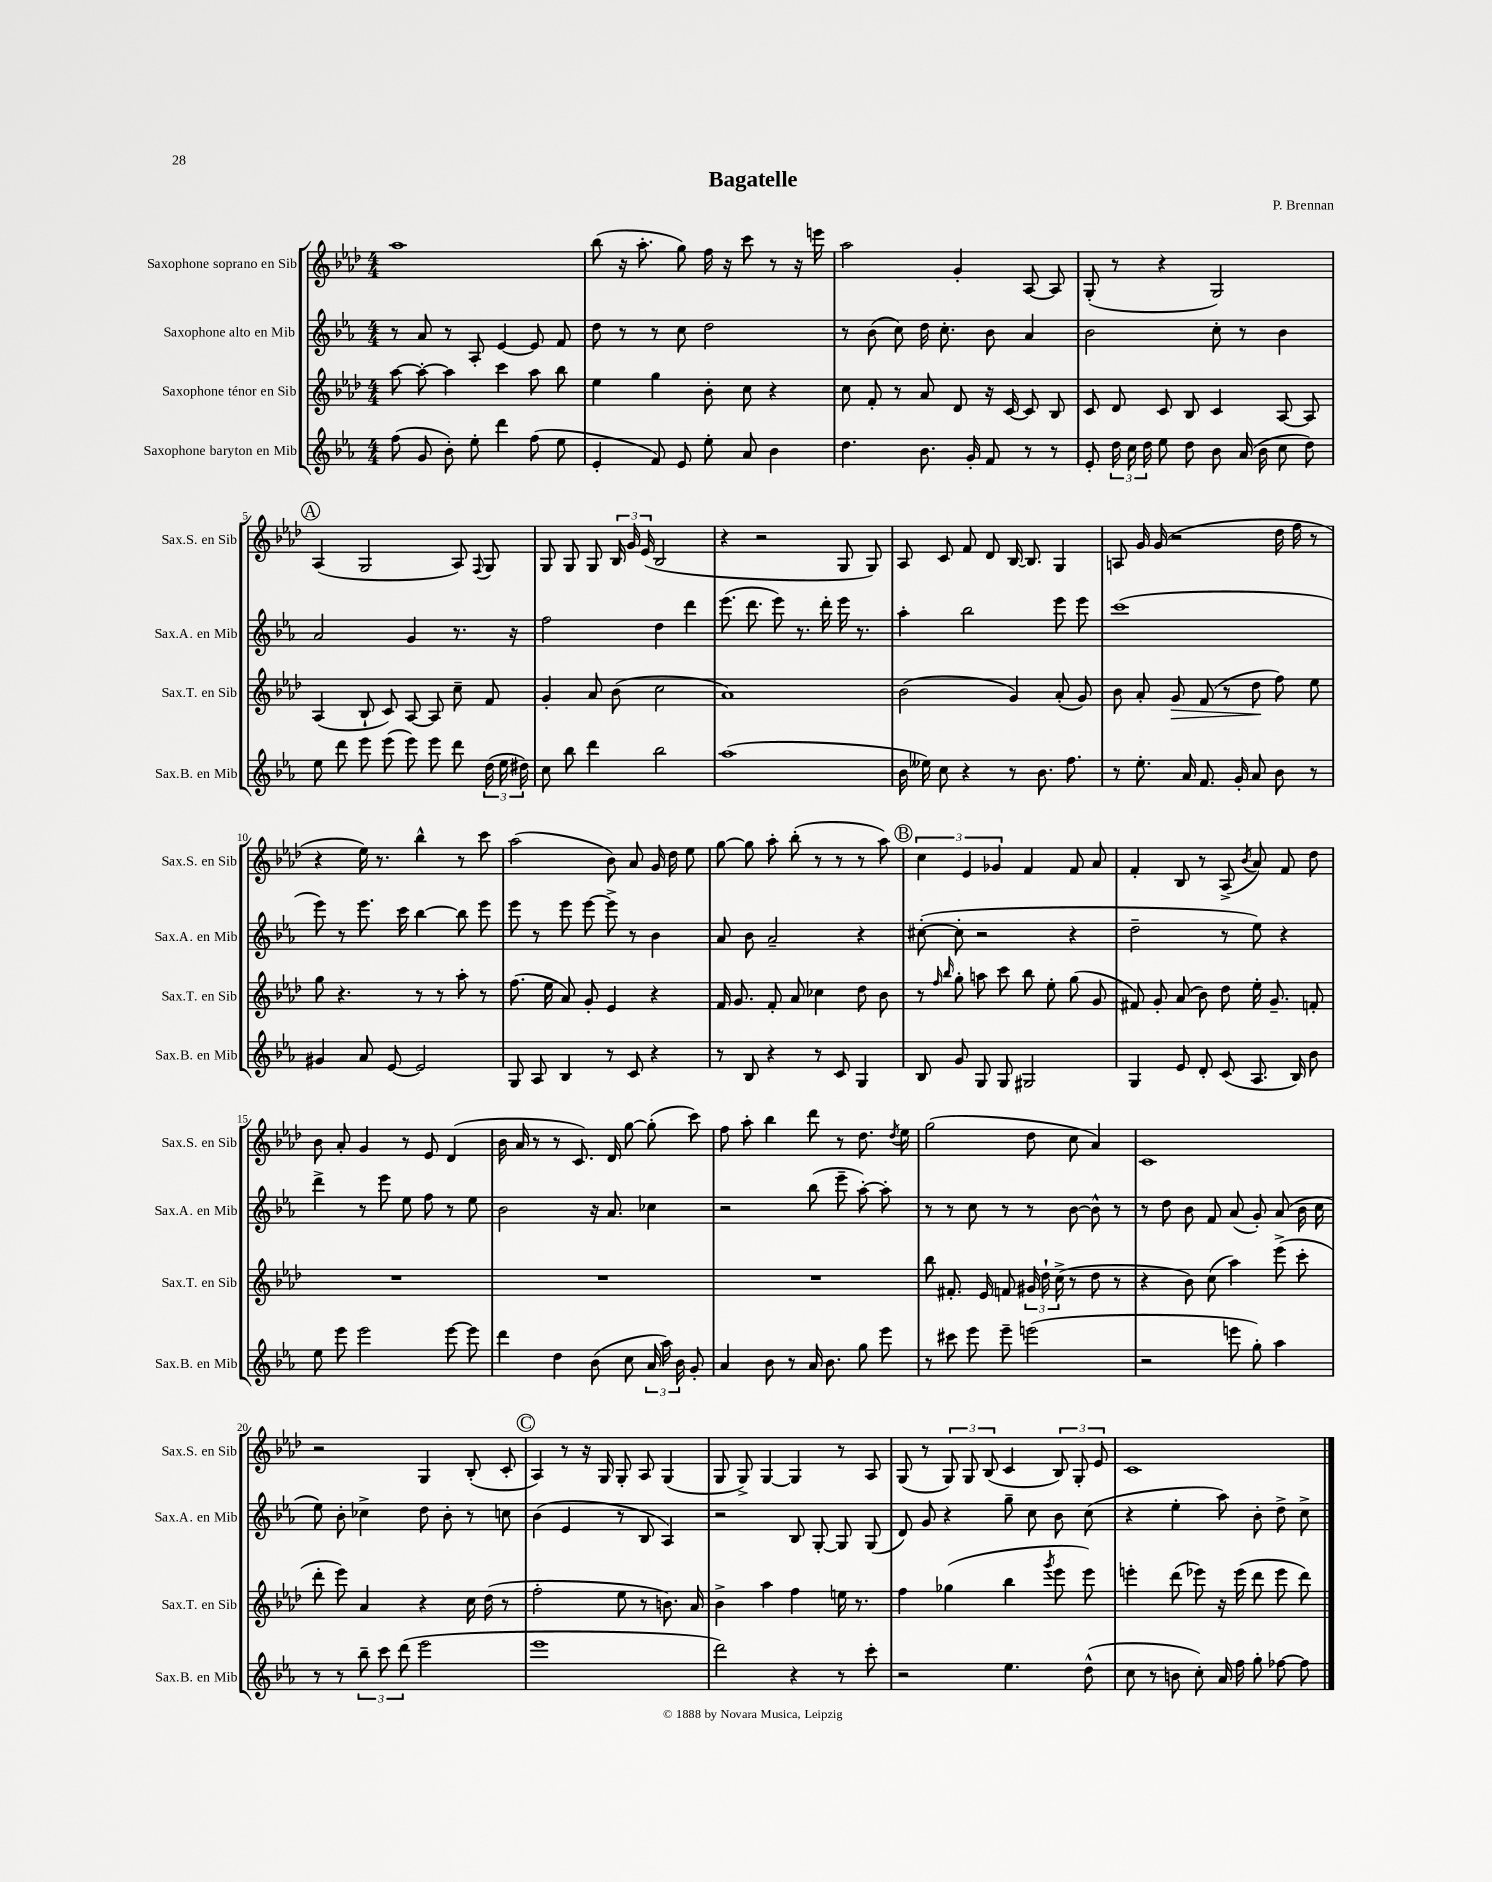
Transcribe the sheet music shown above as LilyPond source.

\header { title = "Bagatelle" composer = "P. Brennan" }
<<
\new StaffGroup <<
\new Staff = "s0" \with { instrumentName = "Saxophone soprano en Sib" shortInstrumentName = "Sax.S. en Sib" } {
    \clef treble \key aes \major \numericTimeSignature \time 4/4
    \autoBeamOff aes''1 |
    bes''8( r16 aes''8.-. g''8) f''16 r16 c'''8 r8 r16 e'''16 |
    aes''2 g'4-. aes8~ aes8 |
    g8-.( r8 r4 g2) |
    \mark \markup { \circle "A" } aes4( g2 aes8) \appoggiatura { f8 } g8 |
    g8 g8 g8 \tuplet 3/2 { bes16 g'16 ees'16( } bes2 |
    r4 r2 g8 g8) |
    aes8 c'8 f'8 des'8 bes16~ bes8. g4 |
    a8 g'16 g'16( r2 des''16 f''16 r8 |
    r4 ees''16) r8. bes''4-^ r8 c'''8 |
    aes''2( bes'8) aes'8 g'16 des''16 ees''8 |
    g''8~ g''8 aes''8-. bes''8-.( r8 r8 r8 aes''8) |
    \mark \markup { \circle "B" } \tuplet 3/2 { c''4 ees'4 ges'4 } f'4 f'8 aes'8 |
    f'4-. bes8 r8 aes8->( \acciaccatura { bes'8 } aes'8) f'8 des''8 |
    bes'8 aes'8-. g'4 r8 ees'8 des'4( |
    bes'16 aes'16 r8 r8 c'8.) des'16 g''8~ g''8-.( c'''8) |
    f''8 aes''8-. bes''4 des'''8 r8 des''8. \acciaccatura { des''8 } ees''16 |
    g''2( des''8 c''8 aes'4) |
    c'1 |
    r2 g4 bes8-.( c'8-. |
    \mark \markup { \circle "C" } aes4) r8 r16 g16 g8-. aes8 g4( |
    g8 g8->) g4~ g4 r8 aes8 |
    g8( r8 \tuplet 3/2 { g8) g8 bes8( } c'4 \tuplet 3/2 { bes8) g8-. ees'8 } |
    c'1 \bar "|." |
}
\new Staff = "s1" \with { instrumentName = "Saxophone alto en Mib" shortInstrumentName = "Sax.A. en Mib" } {
    \clef treble \key ees \major \numericTimeSignature \time 4/4
    \autoBeamOff r8 aes'8 r8 aes8-. ees'4~ ees'8 f'8 |
    d''8 r8 r8 c''8 d''2 |
    r8 bes'8( c''8) d''16 c''8.-. bes'8 aes'4 |
    bes'2 c''8-. r8 bes'4 |
    \mark \markup { \circle "A" } aes'2 g'4 r8. r16 |
    f''2 d''4 d'''4 |
    ees'''8.( d'''8. ees'''8) r8. d'''16-. ees'''16 r8. |
    aes''4-. bes''2 ees'''8 ees'''8 |
    c'''1( |
    ees'''8) r8 ees'''8. c'''16 bes''4~ bes''8 ees'''8 |
    ees'''8 r8 ees'''8 ees'''8~ ees'''8-> r8 bes'4 |
    aes'8 bes'8 aes'2-- r4 |
    \mark \markup { \circle "B" } cis''8~-.( cis''8-. r2 r4 |
    d''2-- r8 ees''8) r4 |
    d'''4-> r8 ees'''8 ees''8 f''8 r8 ees''8 |
    bes'2 r16 aes'8. ces''4 |
    r2 bes''8( ees'''8-- aes''8~-.) aes''8-. |
    r8 r8 c''8 r8 r8 bes'8~ bes'8-^ r8 |
    r8 d''8 bes'8 f'8 aes'8( g'8-.) aes'8( bes'16 c''16 |
    ees''8) bes'8-. ces''4-> d''8 bes'8-. r8 c''8 |
    \mark \markup { \circle "C" } bes'4( ees'4 r8 bes8 aes4) |
    r2 bes8 g8~-. g8 g8( |
    d'8) g'8 r4 g''8-- c''8 bes'8 c''8( |
    r4 ees''4-. aes''8) bes'8-. d''8-> c''8-> \bar "|." |
}
\new Staff = "s2" \with { instrumentName = "Saxophone ténor en Sib" shortInstrumentName = "Sax.T. en Sib" } {
    \clef treble \key aes \major \numericTimeSignature \time 4/4
    \autoBeamOff aes''8~ aes''8~-. aes''4 c'''4 aes''8 bes''8 |
    ees''4 g''4 bes'8-. c''8 r4 |
    c''8 f'8-. r8 aes'8 des'8 r16 c'16~ c'8 bes8 |
    c'8 des'8 c'8 bes8 c'4 aes8~ aes8 |
    \mark \markup { \circle "A" } aes4( bes8-! c'8) aes8~ aes8 c''8-- f'8 |
    g'4-. aes'8 bes'8( c''2 |
    aes'1) |
    bes'2( g'4) aes'8-.( g'8) |
    bes'8 aes'8-. g'8\> f'8( r8 des''8\! f''8) ees''8 |
    g''8 r4. r8 r8 aes''8-. r8 |
    f''8.( ees''16 aes'8) g'8-. ees'4 r4 |
    f'16 g'8. f'8-. aes'8 ces''4 des''8 bes'8 |
    \mark \markup { \circle "B" } r8 \grace { f''16 bes''16 } g''8-. a''8 c'''8 bes''8 ees''8-. g''8( g'8 |
    fis'8) g'8-. aes'8( bes'8) des''8 ees''16-. g'8.-- f'8-. |
    R1 |
    R1 |
    R1 |
    bes''8 fis'8.-. ees'16 f'8 \tuplet 3/2 { gis'16 des''16-! c''16->( } r8 des''8 r8 |
    r4 bes'8) c''8( aes''4) ees'''8->( c'''8-. |
    des'''8-. ees'''8) aes'4 r4 c''16 des''16( r8 |
    \mark \markup { \circle "C" } f''2-. ees''8 r8 b'8.) aes'16 |
    bes'4-> aes''4 f''4 e''16 r8. |
    f''4 ges''4( bes''4 \acciaccatura { g'''8 } ees'''8 ees'''8) |
    e'''4-. des'''8( ees'''8) r16 ees'''16( des'''8 ees'''8 des'''8) \bar "|." |
}
\new Staff = "s3" \with { instrumentName = "Saxophone baryton en Mib" shortInstrumentName = "Sax.B. en Mib" } {
    \clef treble \key ees \major \numericTimeSignature \time 4/4
    \autoBeamOff f''8( g'8 bes'8-.) ees''8-. d'''4 f''8( ees''8 |
    ees'4-. f'8) ees'8 ees''8-. aes'8 bes'4 |
    d''4. bes'8. g'16-. f'8 r8 r8 |
    ees'8-. \tuplet 3/2 { d''16 c''16 d''16 } ees''8 d''8 bes'8 aes'16( bes'16 c''8 d''8) |
    \mark \markup { \circle "A" } ees''8 d'''8 ees'''8 ees'''8( ees'''8) ees'''8 d'''8 \tuplet 3/2 { d''16( ees''16 dis''16) } |
    c''8 bes''8 d'''4 bes''2 |
    aes''1( |
    bes'16 eeses''16) c''8 r4 r8 bes'8. f''8. |
    r8 ees''8.-. aes'16 f'8. g'16-. aes'8 bes'8 r8 |
    gis'4 aes'8 ees'8~ ees'2 |
    g8 aes8 bes4 r8 c'8 r4 |
    r8 bes8 r4 r8 c'8 g4 |
    \mark \markup { \circle "B" } bes8 g'8 g8 g8 gis2 |
    g4 ees'8 d'8-. c'8( aes8. bes16) bes'8 |
    ees''8 ees'''8 ees'''2 ees'''8~ ees'''8 |
    d'''4 d''4 bes'8( c''8 \tuplet 3/2 { aes'16 aes''16) bes'16 } g'8-. |
    aes'4 bes'8 r8 aes'16 bes'8. g''8 ees'''8 |
    r8 cis'''8 ees'''8 ees'''8-- e'''2( |
    r2 e'''8 g''8-.) aes''4 |
    r8 r8 \tuplet 3/2 { bes''8-- c'''8 d'''8( } ees'''2 |
    \mark \markup { \circle "C" } ees'''1 |
    d'''2) r4 r8 c'''8-. |
    r2 ees''4. d''8-^( |
    c''8 r8 b'8 c''8-.) aes'16 f''16 g''8-. fes''8~ fes''8 \bar "|." |
}
>>
>>
